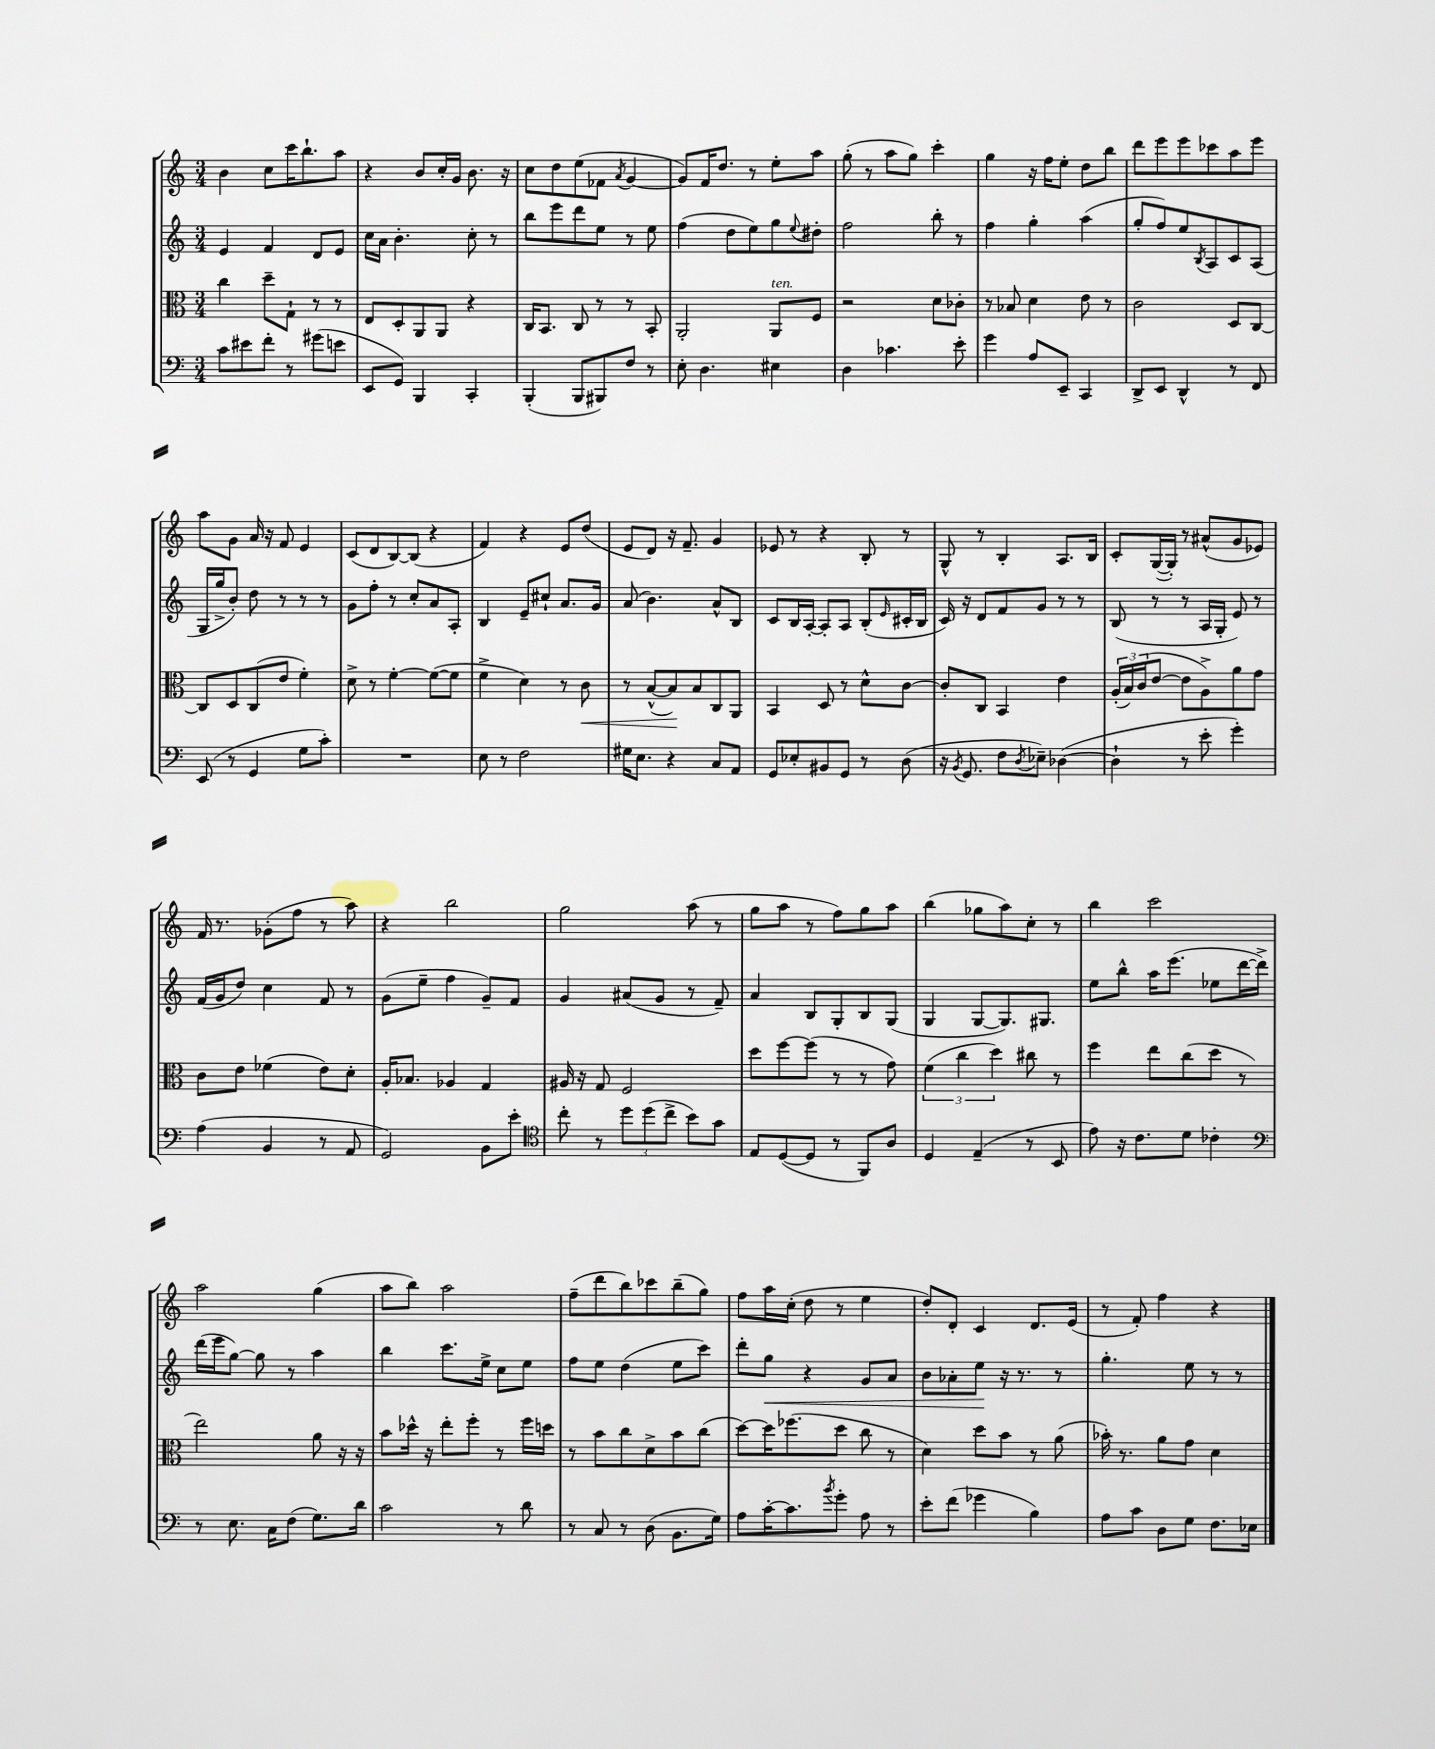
<<
\new StaffGroup <<
\new Staff = "s0" {
    \clef treble \key c \major \numericTimeSignature \time 3/4
    b'4 c''8 c'''16 b''8.-! a''8 |
    r4 b'8 c''16-. g'16 b'8. r16 |
    c''8 d''8 e''8( fes'8 \acciaccatura { a'8 } g'4~ |
    g'8) f'16 d''8. r8 e''8-. a''8 |
    g''8-.( r8 a''8 g''8) c'''4-. |
    g''4 r16 f''16 e''8-. d''8 b''8 |
    d'''8 e'''8 e'''8 ces'''8 a''8 e'''8 |
    a''8 g'8 a'16 r16 f'8 e'4 |
    c'8( d'8 b8~) b8( r4 |
    f'4) r4 e'8 d''8( |
    e'8 d'8) r16 f'8.-- g'4 |
    ees'8 r8 r4 b8-. r8 |
    g8-^ r8 b4-. a8. b16 |
    c'8-. g16~( g16-.) r8 ais'8-^( g'8 ees'8) |
    f'16 r8. ges'8-.( f''8 r8 a''8) |
    r4 b''2 |
    g''2 a''8( r8 |
    g''8 a''8 r8 f''8) g''8 a''8 |
    b''4( ges''8 a''8) c''8-. r8 |
    b''4 c'''2 |
    a''2 g''4( |
    a''8 b''8) a''2 |
    f''8--( d'''8 b''8) ces'''8 b''8--( g''8) |
    f''8 a''16 c''16-.( d''8 r8 e''4 |
    d''8-.) d'8-. c'4 d'8. e'16( |
    r8 f'8-.) f''4 r4 \bar "|." |
}
\new Staff = "s1" {
    \clef treble \key c \major \numericTimeSignature \time 3/4
    e'4 f'4 d'8 e'8 |
    c''16 a'16 b'4.-. c''8-. r8 |
    b''8 e'''8 d'''8 e''8 r8 e''8 |
    f''4( d''8 e''8) g''8 \appoggiatura { e''8 } dis''8-. |
    f''2 b''8-. r8 |
    f''4 g''4-. a''4( |
    g''8-. f''8) e''8 \acciaccatura { b8 } a8 c'8 a8( |
    g16 g''16-> b'8-.) d''8 r8 r8 r8 |
    g'8 f''8-. r8 c''8-. a'8 a8-. |
    b4 e'8-- cis''8-! a'8. g'16 |
    a'8( b'4.) a'8-^ b8 |
    c'8 b16 a16~-. a8-. a8 b8-.( \grace { e'16 } cis'16-. b16 |
    c'16) r16 d'8 f'8 g'8 r8 r8 |
    b8( r8 r8 a16 g16-. e'8) r8 |
    f'16( g'16 d''8) c''4 f'8 r8 |
    g'8( e''8-- f''4 g'8--) f'8 |
    g'4 ais'8( g'8 r8 f'8--) |
    a'4 b8 g8-. b8 g8( |
    g4 g8~ g8.) gis8. |
    e''8 b''8-^ a''16 e'''8.( ees''8 d'''16~ d'''16->) |
    d'''16( e'''16 g''8~) g''8 r8 a''4 |
    b''4 c'''8. e''16-> c''8 e''8 |
    f''8 e''8 d''4( e''8 c'''8) |
    d'''8-. g''8\< r4 g'8 a'8 |
    b'8 aes'8-. e''8\! r16 r8. r8 |
    g''4.-. e''8 r8 r8 \bar "|." |
}
\new Staff = "s2" {
    \clef alto \key c \major \numericTimeSignature \time 3/4
    c''4 d''8-- g8-! r8 r8 |
    e8 d8-. a,8 a,8 r4 |
    c16 b,8. c8 r8 r8 b,8-. |
    a,2-. a,8^\markup { \italic "ten." } f8 |
    r2 d'8 ces'8-. |
    r8 bes8 d'4 e'8 r8 |
    c'2 d8 c8~ |
    c8 d8 c8( e'8 f'4-.) |
    d'8-> r8 f'4~-. f'8~( f'8 |
    f'4-> d'4) r8 c'8\< |
    r8 b8~-^( b8\!) b8 c8 a,8 |
    b,4 d8 r8 d'8-^ c'8~ |
    c'8-. c8 b,4 e'4 |
    \tuplet 3/2 { a16-.( b16) c'16( } e'8~ e'8 a8->) a'8 g'8 |
    c'8 e'8 fes'4( e'8) d'8-. |
    a16-. bes8. aes4 g4 |
    ais16 r16 g8 f2 |
    d''8 f''8~ f''8( r8 r8 g'8) |
    \tuplet 3/2 { f'4( c''4 d''4) } cis''8 r8 |
    f''4 e''8 c''8( d''8 r8 |
    e''2) a'8 r16 r16 |
    b'8 des''16-^ r16 e''8-. f''8-. r8 f''16 d''16 |
    r8 b'8 c''8 d'8-> b'8 c''8( |
    d''8~) d''16 fes''8.( d''8 c''8 r8 |
    d'4) d''8 b'8 r8 a'8( |
    bes'16-.) r8. a'8 g'8 d'4 \bar "|." |
}
\new Staff = "s3" {
    \clef bass \key c \major \numericTimeSignature \time 3/4
    c'8 eis'8 f'8-. r8 gis'8( e'8 |
    e,8 g,8) b,,4 c,4-. |
    b,,4-.( b,,8 bis,,8) f8 r8 |
    e8-. d4. eis4 |
    d4 ces'4. e'8-. |
    g'4 a8 e,8-- c,4 |
    d,8-> e,8 d,4-^ r8 f,8 |
    e,8( r8 g,4 g8 c'8-.) |
    R2. |
    e8 r8 f2 |
    gis16 e8. r4 c8 a,8 |
    g,8 ees8-. bis,8 g,8 r8 d8( |
    r16 \acciaccatura { b,8 } g,8. f8 \acciaccatura { d8 } ees8--) des4~( |
    des4-! r8 e'8-. g'4-.) |
    a4( b,4 r8 a,8 |
    g,2) b,8 e'8-. |
    \clef tenor c''8-. r8 \tuplet 3/2 { d''8 d''8( c''8-> } b'8) g'8 |
    e8 d8~( d8 r8 f,8) a8 |
    d4 e4--( r8 b,8 |
    e'8) r16 c'8. d'8 ces'4-. |
    \clef bass r8 e8. c16 f8( g8.) d'16 |
    c'2 r8 d'8 |
    r8 c8 r8 d8( b,8. g16) |
    a8 c'16~-. c'8. \acciaccatura { b'8 } g'8-. a8 r8 |
    e'8-. f'8( ges'4 b4) |
    a8 c'8 d8 g8 f8. ees16 \bar "|." |
}
>>
>>
\layout { \context { \Score \remove "Bar_number_engraver" } }
